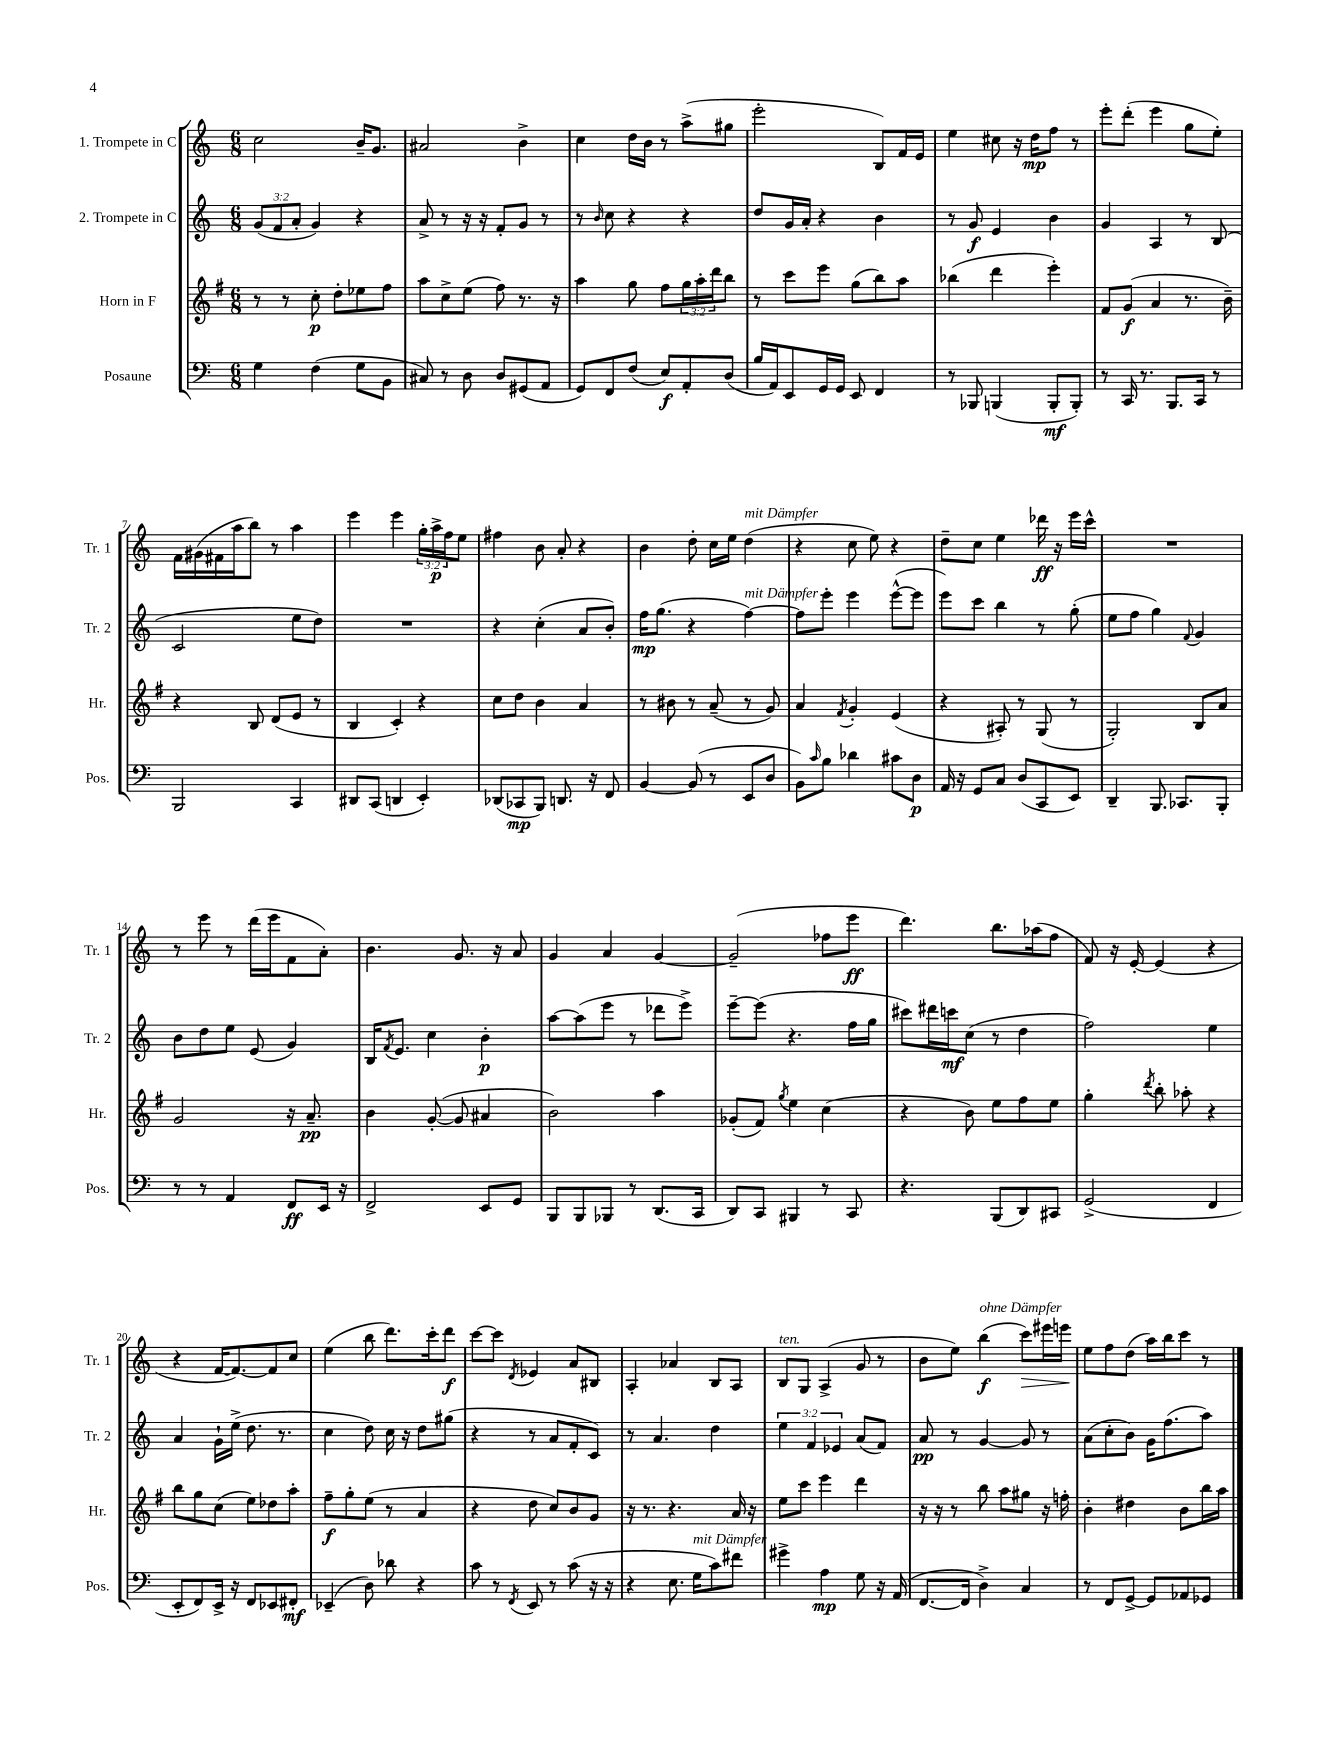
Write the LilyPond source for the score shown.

<<
\new StaffGroup <<
\new Staff = "s0" \with { instrumentName = "1. Trompete in C" shortInstrumentName = "Tr. 1" } {
    \clef treble \key c \major \numericTimeSignature \time 6/8 \override Staff.TupletNumber.text = #tuplet-number::calc-fraction-text
    c''2 b'16-- g'8. |
    ais'2 b'4-> |
    c''4 d''16 b'16 r8 a''8->( gis''8 |
    e'''2-. b8) f'16 e'16 |
    e''4 cis''8 r16 d''16\mp f''8 r8 |
    e'''8-. d'''8-.( e'''4 g''8 e''8-.) |
    f'16 gis'16( fis'16 a''16 b''8) r8 a''4 |
    e'''4 e'''4 \tuplet 3/2 { g''16-. a''16->\p f''16 } e''8 |
    fis''4 b'8 a'8-. r4 |
    b'4 d''8-. c''16 e''16 d''4^\markup { \italic "mit Dämpfer" }( |
    r4 c''8 e''8) r4 |
    d''8-- c''8 e''4 des'''16\ff r16 e'''16 c'''16-^ |
    R2. |
    r8 e'''8 r8 d'''16( e'''16 f'8 a'8-.) |
    b'4. g'8. r16 a'8 |
    g'4 a'4 g'4~ |
    g'2--( fes''8 e'''8\ff |
    d'''4.) b''8. aes''16( f''8 |
    f'8) r16 e'16~-. e'4( r4 |
    r4 f'16~ f'8.~) f'8 c''8 |
    e''4( b''8 d'''8.) c'''16-. d'''8\f |
    c'''8~ c'''8 \acciaccatura { d'8 } ees'4 a'8 bis8 |
    a4-. aes'4 b8 a8 |
    b8^\markup { \italic "ten." } g8 a4->( g'8 r8 |
    b'8 e''8) b''4\f^\markup { \italic "ohne Dämpfer" }( c'''8\>) eis'''16 e'''16\! |
    e''8 f''8 d''8( a''16) b''16 c'''8 r8 \bar "|." |
}
\new Staff = "s1" \with { instrumentName = "2. Trompete in C" shortInstrumentName = "Tr. 2" } {
    \clef treble \key c \major \numericTimeSignature \time 6/8 \override Staff.TupletNumber.text = #tuplet-number::calc-fraction-text
    \tuplet 3/2 { g'8( f'8 a'8-. } g'4) r4 |
    a'8-> r8 r16 r16 f'8-. g'8 r8 |
    r8 \grace { b'16 } c''8 r4 r4 |
    d''8 g'16 a'16-. r4 b'4 |
    r8 g'8\f e'4 b'4 |
    g'4 a4 r8 b8( |
    c'2 e''8 d''8) |
    R2. |
    r4 c''4-.( a'8 b'8-.) |
    f''16\mp g''8.( r4 f''4~^\markup { \italic "mit Dämpfer" }) |
    f''8 e'''8-. e'''4 e'''8~-^( e'''8 |
    e'''8) c'''8 b''4 r8 g''8-.( |
    e''8 f''8 g''4) \appoggiatura { f'8 } g'4 |
    b'8 d''8 e''8 e'8( g'4) |
    b16 \acciaccatura { f'8 } e'8. c''4 b'4-.\p |
    a''8~ a''8( e'''8 r8 des'''8 e'''8->) |
    e'''8~-- e'''8( r4. f''16 g''16 |
    cis'''8) dis'''16 c'''16\mf c''8( r8 d''4 |
    f''2) e''4 |
    a'4 g'16-! e''16->( d''8. r8. |
    c''4 d''8) c''16 r16 d''8 gis''8( |
    r4 r8 a'8 f'8-. c'8) |
    r8 a'4. d''4 |
    \tuplet 3/2 { e''4 f'4 ees'4 } a'8( f'8) |
    a'8\pp r8 g'4~ g'8 r8 |
    a'8( c''8-. b'8) g'16 f''8.( a''8) \bar "|." |
}
\new Staff = "s2" \with { instrumentName = "Horn in F" shortInstrumentName = "Hr." } {
    \clef treble \key g \major \numericTimeSignature \time 6/8 \override Staff.TupletNumber.text = #tuplet-number::calc-fraction-text
    r8 r8 c''8-.\p d''8-. ees''8 fis''8 |
    a''8 c''8-> e''8( fis''8) r8. r16 |
    a''4 g''8 fis''8 \tuplet 3/2 { g''16 a''16-. d'''16 } b''8 |
    r8 c'''8 e'''8 g''8( b''8) a''8 |
    bes''4( d'''4 e'''4-.) |
    fis'8 g'8\f( a'4 r8. b'16--) |
    r4 b8 d'8( e'8 r8 |
    b4 c'4-.) r4 |
    c''8 d''8 b'4 a'4 |
    r8 bis'8 r8 a'8--( r8 g'8) |
    a'4 \acciaccatura { fis'8 } g'4-. e'4( |
    r4 ais8-.) r8 g8( r8 |
    g2-.) b8 a'8 |
    g'2 r16 a'8.--\pp |
    b'4 g'8~-.( g'8 ais'4 |
    b'2) a''4 |
    ges'8-.( fis'8) \acciaccatura { g''8 } e''4 c''4( |
    r4 b'8) e''8 fis''8 e''8 |
    g''4-. \acciaccatura { d'''8 } b''8-. aes''8-. r4 |
    b''8 g''8 c''8( e''8) des''8 a''8-. |
    fis''8--\f g''8-. e''8( r8 a'4 |
    r4 d''8 c''8) b'8 g'8 |
    r16 r8. r4. a'16 r16 |
    e''8 c'''8 e'''4 d'''4 |
    r16 r16 r8 b''8 a''8 gis''8 r16 f''16-. |
    b'4-. dis''4 b'8 b''16 a''16 \bar "|." |
}
\new Staff = "s3" \with { instrumentName = "Posaune" shortInstrumentName = "Pos." } {
    \clef bass \key c \major \numericTimeSignature \time 6/8
    g4 f4( g8 b,8 |
    cis8) r8 d8 d8 gis,8( a,8 |
    g,8) f,8 f8( e8\f) a,8-. d8( |
    b16 a,16) e,8 g,16 g,16 e,8 f,4 |
    r8 bes,,8 b,,4( b,,8-.\mf b,,8-.) |
    r8 c,16 r8. b,,8. c,16 r8 |
    b,,2 c,4 |
    dis,8 c,8( d,4 e,4-.) |
    des,8( ces,8\mp b,,8) d,8. r16 f,8 |
    b,4~ b,8( r8 e,8 d8 |
    b,8) \grace { c'16 } b8 des'4 cis'8 d8\p |
    a,16 r16 g,8 c8 d8( c,8 e,8) |
    d,4-- b,,8. ces,8. b,,8-. |
    r8 r8 a,4 f,8\ff e,16 r16 |
    f,2-> e,8 g,8 |
    b,,8 b,,8 bes,,8 r8 d,8.( c,16 |
    d,8) c,8 bis,,4 r8 c,8 |
    r4. b,,8( d,8) cis,8 |
    g,2->( f,4 |
    e,8-. f,8) e,16-> r16 f,8 ees,8 fis,8-.\mf |
    ees,4--( d8) des'8 r4 |
    c'8 r8 \acciaccatura { f,8 } e,8 r8 c'8( r16 r16 |
    r4 e8. g16^\markup { \italic "mit Dämpfer" } c'8) fis'8 |
    gis'4-> a4\mp g8 r16 a,16( |
    f,8.~ f,16 d4->) c4 |
    r8 f,8 g,8~-> g,8 aes,8 ges,8 \bar "|." |
}
>>
>>
